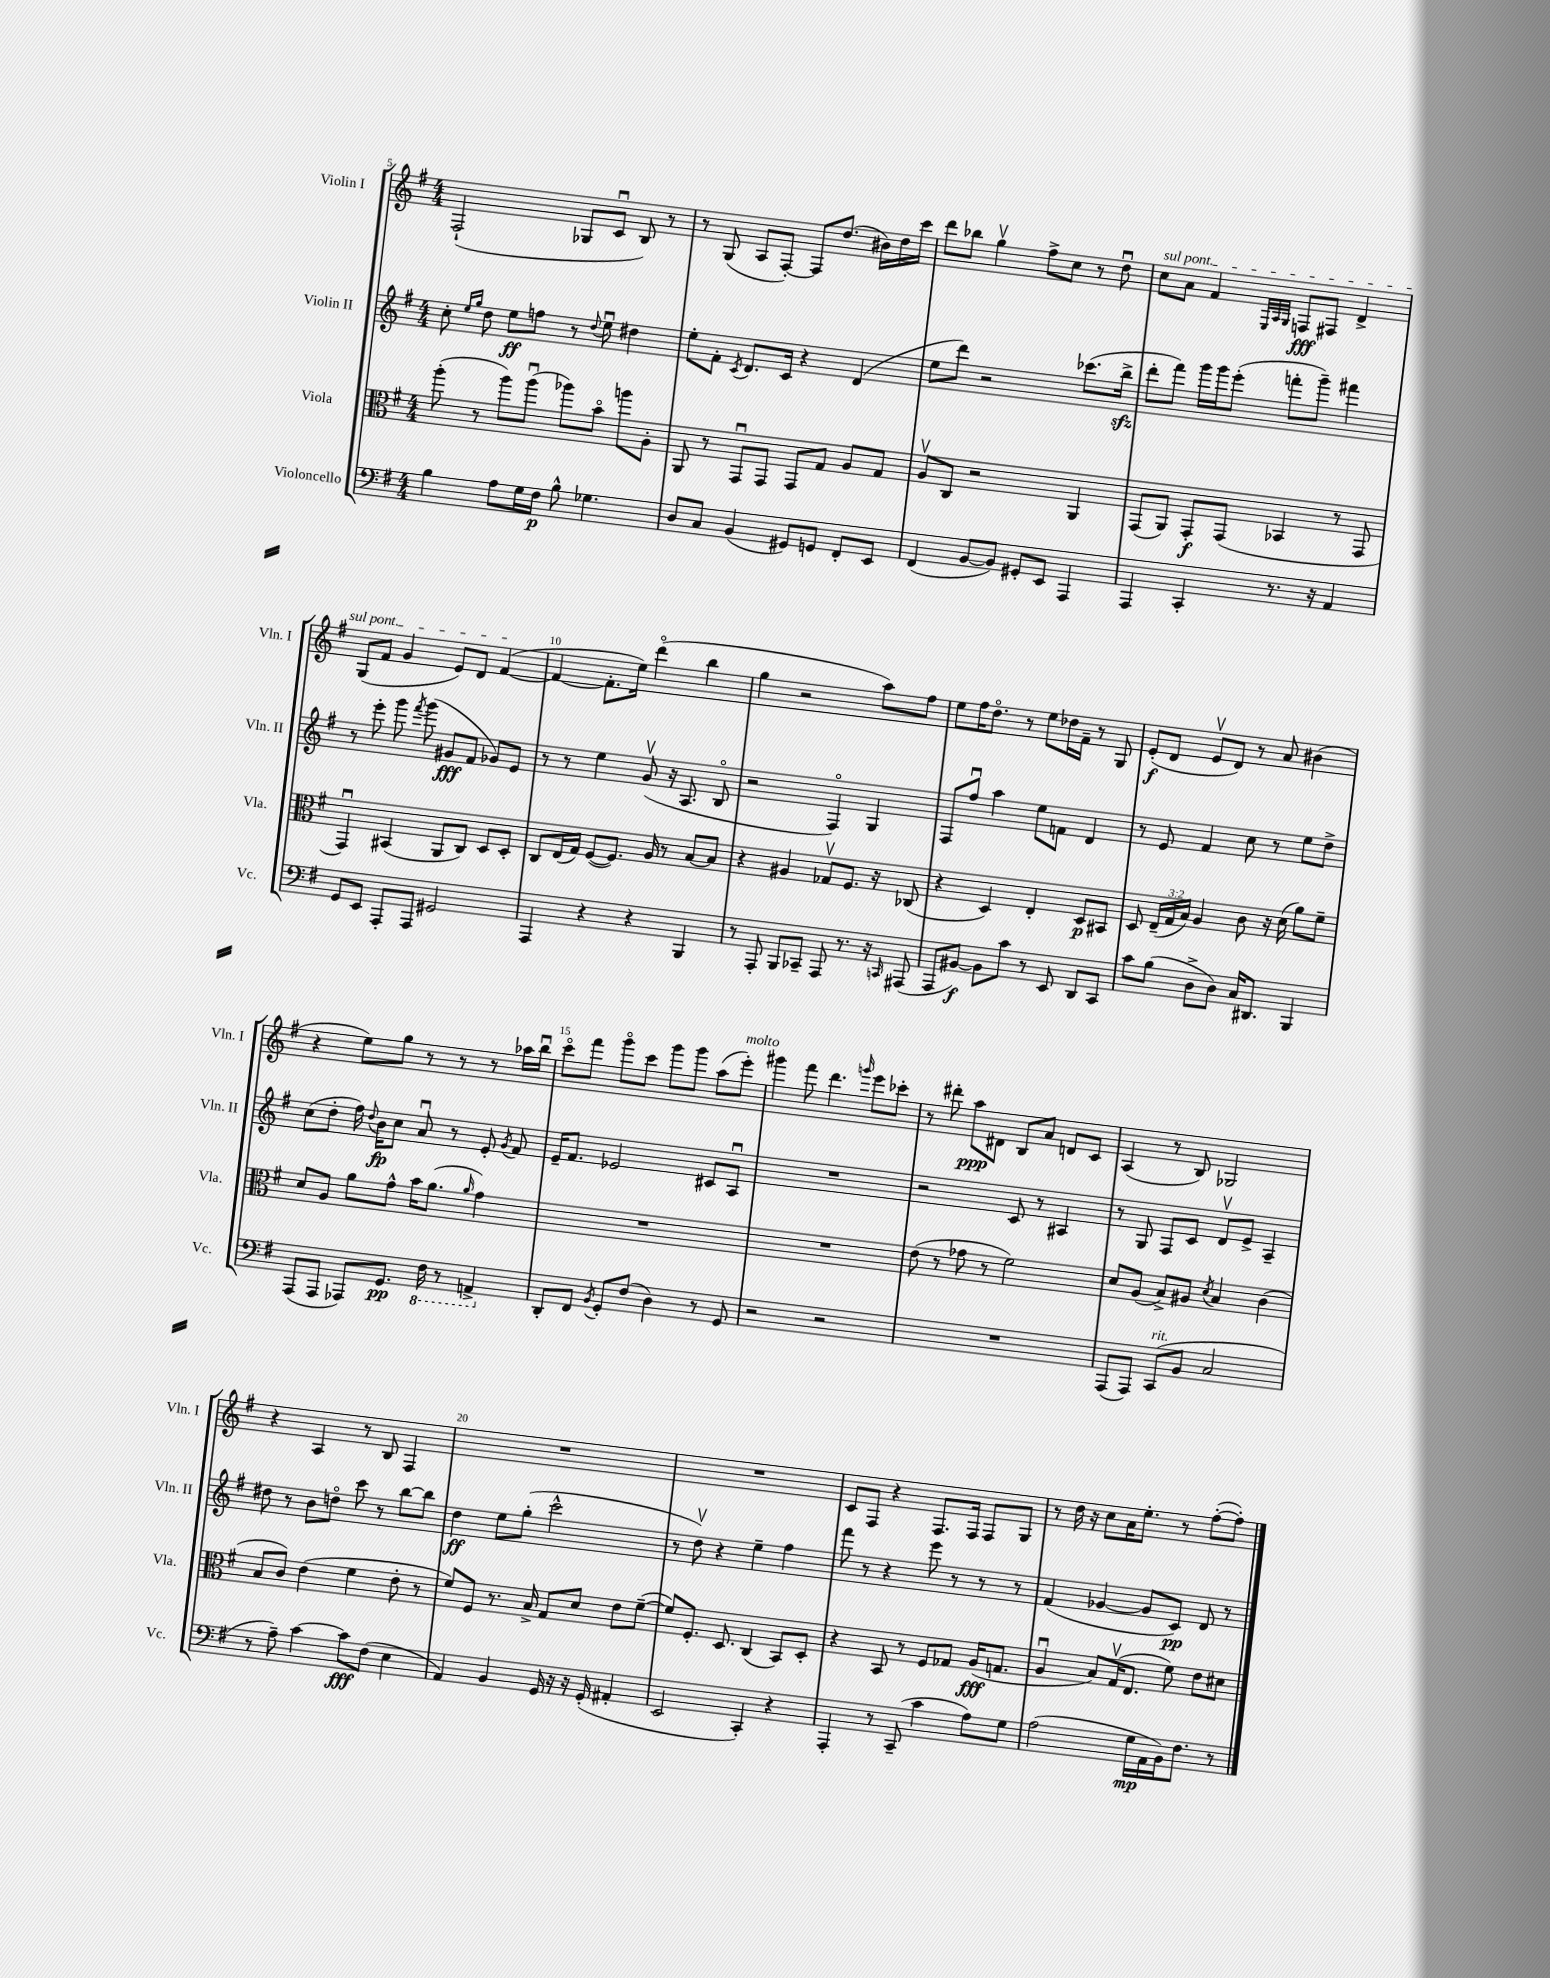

**kern	**kern	**kern	**kern
*staff4	*staff3	*staff2	*staff1
*clefF4	*clefC3	*clefG2	*clefG2
*k[f#]	*k[f#]	*k[f#]	*k[f#]
*M4/4	*M4/4	*M4/4	*M4/4
4B	(8aa'	8cc'	(2F#`
.	.	16qqee	.
.	.	16qqgg	.
.	8r	8dd	.
8A	8aa)	8ee	.
16G	(8aau	8ff	.
16F#	.	.	.
8B^^	8aa-)	8r	8G-
.	.	8qqdd	.
4.G-	8bo	8eeu	8cu
.	8aa	4dd#	8B)
.	8A'	.	8r
=	=	=	=
8D	8AA	8ee'	8r
8C	8r	8f#'	(8G
.	.	8qc	.
(4BB	8GGu	8.d	8A
.	8GG	.	[8F#')
.	.	16c	.
8GG#)	8GG	4r	8F#]
8GG	8G	.	(8.dd
8FF#'	8A	(4d	.
.	.	.	16b#)
8EE	8G	.	16dd
.	.	.	16ccc
=	=	=	=
(4FF#	8Av	8ee	8ddd
.	8C	8ddd)	8bb-
[8BB	2r	2r	4ggv
8BB])	.	.	.
8GG#'	.	.	8ff#^
8EE	.	.	8cc
4AAA	4AA	(8.ccc-	8r
.	.	.	8ddu
.	.	16bb^	.
=	=	=	=
4AAA	(8GG	8ddd'	8cc
.	8AA)	8fff#)	8a
4CC'	8GG'	16ggg	4f#
.	.	16ggg	.
.	(8GG	(8eee'	.
.	.	.	32qqE
.	.	.	32qqA
.	.	.	32qqG
8.r	4BB-	8fff'	8F
.	.	8ggg~)	8F#
16r	.	.	.
4AA	8r	4fff#	4d^
.	8GG	.	.
=	=	=	=
8GG	4GGu)	8r	(8G
8EE	.	8eee'	8f#
8AAA'	(4BB#	8ggg	4g
.	.	8qfff#	.
8AAA	.	(8ggg	.
2GG#	8AA	8g#	8e)
.	8C)	8f#	8d
.	8D	8g-)	([4f#
.	8D'	8e	.
=	=	=	=
4AAA	8C	8r	4f#_
.	(16E	8r	.
.	16G)	.	.
4r	([8F#	4ee	8.f#']
.	8.F#])	.	.
.	.	.	16ee)
4r	.	(8gv	(4dddo
.	16A	.	.
.	8r	16r	.
.	.	8.A	.
4BBB	[8B	.	4bb
.	8B]	8Bo	.
=	=	=	=
8r	4r	2r	4gg
8AAA'	.	.	.
8BBB	4A#	.	2r
8CC-~	.	.	.
8AAA	8G-v	4F#o)	.
8.r	8.F#	.	.
.	.	4G	8aa)
16r	16r	.	.
16qqCC	.	.	.
(8AAA#	(8C-	.	8ff#
=	=	=	=
8AAA	4r	8F#	8ee
[8BB#)	.	8ff#u	16ff#
.	.	.	8.ddo
8BB#]	4D)	4aa	.
8c	.	.	8r
8r	4E'	8ee	8ee
8EE	.	8f	16dd-
.	.	.	16f#~
8DD	8D	4d	8r
8CC	8BB#	.	8G
=	=	=	=
8c	8D	8r	(8e'
(8B	(24E~	8e	8d
.	24G	.	.
.	24B)	.	.
8D^	4A	4f#	8ev
8D)	.	.	8d)
16C	8c	8cc	8r
8.DD#	.	.	.
.	16r	8r	8a
.	(16d	.	.
4BBB	8a)	8ee	(4b#
.	8f#~	8dd^	.
=	=	=	=
(8AAA	8d	(8cc	4r
8AAA	8A	8dd'	.
8AAA-)	8a	16ff#)	8ee)
.	.	8qqdd	.
.	.	16b	.
8.GG	8g^^	8cc	8gg
.	16b	8au	8r
16FF#	(8.a	.	.
8r	.	8r	8r
.	16qqa	.	.
4AAA^	4g)	8e'	8r
.	.	8qg	.
.	.	8f#	16aa-
.	.	.	16bbu
=	=	=	=
8DD'	1r	16e~	8ccco
.	.	8.f#	.
8FF#	.	.	8fff#
8qBB	.	.	.
8GG'	.	2e-	8gggo
(8F#	.	.	8ccc
4D)	.	.	8ggg
.	.	.	8ggg
8r	.	8c#	(8aa
8GG	.	8Au	8eee')
=	=	=	=
2r	1r	1r	4ggg#
.	.	.	8fff#
.	.	.	4.ddd
2r	.	.	.
.	.	.	16qqggg
.	.	.	8eee
.	.	.	8ccc-'
=	=	=	=
1r	(8e	2r	8r
.	8r	.	8ddd#'
.	8g-	.	8aa
.	8r	.	8d#
.	2f#)	8c	8B
.	.	8r	8a
.	.	4A#	8d
.	.	.	8c
=	=	=	=
(8AAA	8d	8r	(4A
8AAA)	(8A	8G	.
(8CC	8B^)	8F#	8r
8BB	8A#	8c	8B)
.	8qd	.	.
2C	4B	8dv	2G-
.	.	8e^	.
.	(4c	4A~	.
=	=	=	=
8r	8B	8dd#	4r
8A~)	8c)	8r	.
[4c	(4e	8b	4A
.	.	8ddo	.
8c]	4f#	8ccc	8r
(8F#	.	8r	8B
4E	8e'	[8bb	4F#
.	8r	8bb]	.
=	=	=	=
4AA)	8f#)	4dd	1r
.	8F#	.	.
4BB	8.r	8ee	.
.	.	(8gg'	.
.	16B^	.	.
16GG	8G	2ccc^^	.
16r	.	.	.
16r	8d	.	.
(16GG'	.	.	.
4AA#'	8e	.	.
.	([8f#~	.	.
=	=	=	=
2EE	8f#])	8r	1r
.	8.F#'	8ddv)	.
.	.	4r	.
.	8.D	.	.
4CC')	(4C	4ee~	.
4r	8BB)	4ff#	.
.	8D'	.	.
=	=	=	=
4AAA'	4r	8fff#	8c
.	.	8r	8F#
8r	8BB	4r	4r
(8CC~	8r	.	.
4c	8F#	8eee	8.F#
.	8G-	8r	.
.	.	.	16F#
8A)	(16A	8r	8F#
.	8.G	.	.
8G	.	8r	8G
=	=	=	=
(2A	4Au	(4f#	8r
.	.	.	16dd
.	.	.	16r
.	8B)	[4g-	8cc
.	(16Gv	.	16a
.	8.E	.	8.ee'
16G	.	8g-]	.
16AA	.	.	.
16BB)	8f#)	8c)	8r
8.F#	.	.	.
.	8e	8d	([8ff#'
8r	8d#	8r	8ff#'])
==	==	==	==
*-	*-	*-	*-
